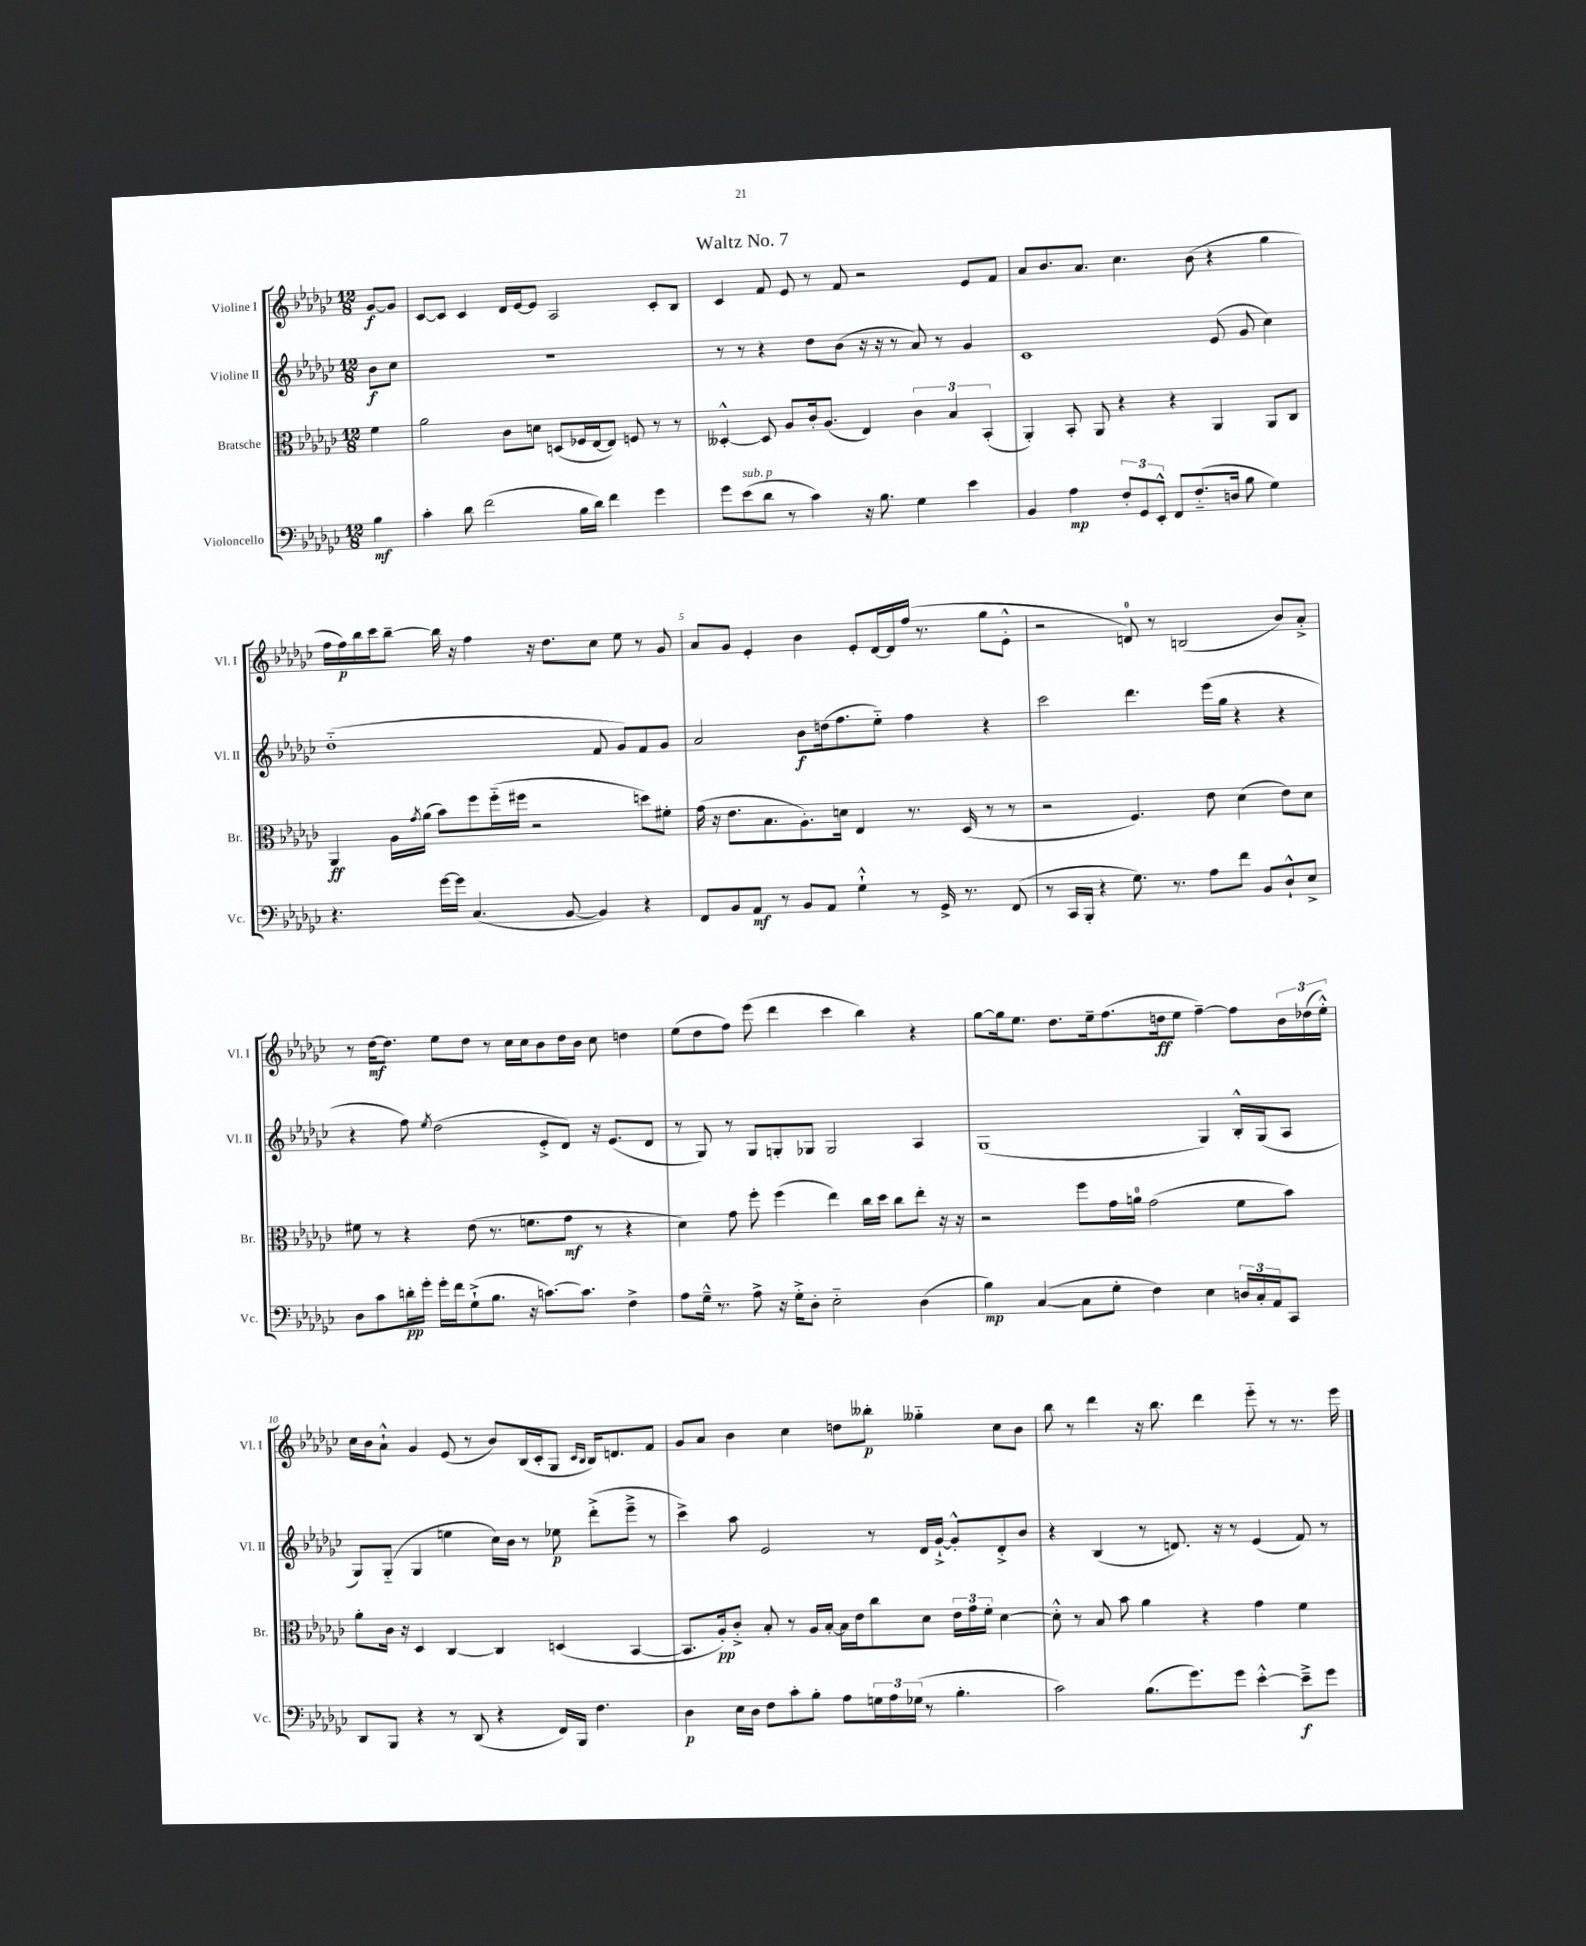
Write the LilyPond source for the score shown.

\header { title = "Waltz No. 7" }
<<
\new StaffGroup <<
\new Staff = "s0" \with { instrumentName = "Violine I" shortInstrumentName = "Vl. I" } {
    \clef treble \key ges \major \numericTimeSignature \time 12/8 \partial 4
    ges'8~\f ges'8 |
    ces'8~ ces'8 ces'4 des'16 ees'16~ ees'8 aes2 ces'8-. bes8 |
    ces'4 f'8 ees'8 r8 f'8 r2 ees'8 f'8 |
    aes'8 bes'8. aes'8. ces''4. bes'8( r4 ges''4 |
    f''16 f''16\p) bes''16 ces'''16 bes''8~-- bes''16 r16 f''4 r16 des''8. ces''8 ees''8 r8 ges'8 |
    aes'8 ges'8 ees'4-. bes'4 ees'8-. des'16~ des'16 f''16( r8. ges''8 ees'8-.-^ |
    r2 d'8-0) r8 b2( bes'8) aes'8-.-> |
    r8 des''16~\mf des''8. ees''8 des''8 r8 ces''16 ces''16 bes'8 des''16 bes'16 ces''8 d''4 |
    ees''8( des''8 f''8) ees'''8( des'''4 ces'''4 bes''4) r4 |
    ges''8~ ges''16 ees''8. des''8. ees''16-- f''8.( d''16\ff ees''8 f''4~--) f''8 \tuplet 3/2 { bes'16 des''16( ees''16-.-^) } |
    ces''16 bes'16 aes'8-!-^ ges'4 ees'8( r8 bes'8) bes16( ces'16-. ges8 \grace { ces'16 bes16 } bes16) d'8. f'8 |
    ges'8 aes'8 bes'4 ces''4 d''8 beses''8-.\p geses''4-_ ces''8 bes'8 |
    bes''8 r8 des'''4 r16 bes''8. des'''4 ees'''8-_ r8 r8. ees'''16 \bar "|." |
}
\new Staff = "s1" \with { instrumentName = "Violine II" shortInstrumentName = "Vl. II" } {
    \clef treble \key ges \major \numericTimeSignature \time 12/8 \partial 4
    bes'8\f ces''8 |
    R1. |
    r8 r8 r4 des''8 bes'8( r16 r16 r8 aes'8) r8 ges'4 |
    ces'1 ees'8( ges'8 ces''4) |
    des''1-_( f'8 ges'8) f'8 ges'8 |
    aes'2 bes'8\f d''16( f''8. ees''8-_) f''4 r4 |
    ces'''2 des'''4. ees'''16( ges''16 r4 r4 |
    r4 f''8) \acciaccatura { ees''8 } des''2( ees'8-.-> des'8) r16 ees'8.( des'8 |
    r8 ges8) r8 ges8 g8-. ges8 ges2 aes4 |
    ges1( ges4) bes16-.-^ ges16( aes8 |
    ges8) ges8-_( ges4 e''4 ces''16) bes'16 r8 ees''8\p des'''8-.->( ees'''8---> r8 |
    ces'''4->) aes''8 ees'2 r8 des'16 ges'16~-!-> ges'8-.-^ des'8-.-> bes'8 |
    r4 bes4( r8 d'8.) r16 r8 ees'4( f'8) r8 \bar "|." |
}
\new Staff = "s2" \with { instrumentName = "Bratsche" shortInstrumentName = "Br." } {
    \clef alto \key ges \major \numericTimeSignature \time 12/8 \partial 4
    f'4 |
    aes'2 ces'8 d'8 d8( fes16 ees16~ ees8) f8 r8 r8 |
    deses4~-.-^ deses8 aes8 ces'16-. aes8.( ees4) \tuplet 3/2 { ces'4 bes4 bes,4-.( } |
    aes,4-.) bes,8-. aes,8 r4 r4 aes,4 aes,8 ces8 |
    aes,4\ff aes16 \acciaccatura { ges'8 } aes'16( bes'8) f''8 f''16-_( fis''16 r2 d''8) fis'8-. |
    ges'16( r16 ees'8. bes8. aes8.-.) d'16 ees4 r8. des16( r8 r8 |
    r2 f4.) ees'8 des'4( ees'8) des'8 |
    fis'8 r8 r4 ees'8( r8. f'8. ges'8\mf r8 r4 |
    des'4) ges'8 f''8-. f''4( ees''4) ces''16 des''16 ces''8 ees''8-. r16 r16 |
    r2 f''8 ges'16 a'16-0 ges'2( f'8 bes'8) |
    aes'8-. ces'16 r16 des4 ces4~ ces4 d4( bes,4~ |
    bes,8. aes16-.\pp) ces'8-.-> bes8-. r8 aes16 bes16~-. bes16 ees'16 ces''8 des'8 \tuplet 3/2 { ees'16 ges'16 f'16-. } des'4~ |
    des'8-.-^ r8 bes8 bes'8 aes'4 r4 ges'4 f'4 \bar "|." |
}
\new Staff = "s3" \with { instrumentName = "Violoncello" shortInstrumentName = "Vc." } {
    \clef bass \key ges \major \numericTimeSignature \time 12/8 \partial 4
    bes4\mf |
    ces'4-. des'8 f'2( bes16 des'16) f'4 ges'4 |
    ges'8 ees'8^\markup { \italic "sub. p" }( des'8 r8 ces'4) r16 bes8. ges4 ees'4 |
    bes,4 aes4\mp \tuplet 3/2 { f8-. ges,8 ees,8-.-^ } f,8 f8.-_( d16 bes8 ges4) |
    r4. ges'16~ ges'16 ces4.( bes,8~ bes,4) r4 |
    f,8 bes,8 aes,8\mf r8 bes,8 aes,8 ges4-!-^ r8 ges,16-> r8. f,8( |
    r8 ces,16 bes,,16-. r4 ges8.) r8. aes8 f'8 bes,8 des8-!-^ ees8-> |
    des8 ces'8 d'16-.\pp ges'16-. ges'16-. f'16 ges8-!->( bes8. r16 c'8.~) c'8. f4-> |
    aes8 ges16---^ r8. aes8-> r16 ges16-.-> des8-. ees2-_ des4( |
    bes4\mp) ces4~( ces8 ges8-. f4) ees4 \tuplet 3/2 { d16 ces16-. aes,16 } ces,8 |
    des,8 bes,,8 r4 r8 des,8( r4 f,16) bes,,16 f4. |
    des4\p ees16 des16 f8 ces'8-. bes8-. aes8 \tuplet 3/2 { g16 aes16 ges16( } r8 bes4.-. |
    ces'2) bes8.( ges'8.) ges'8 ees'4~-.-^ ees'8--->\f ges'8 \bar "|." |
}
>>
>>
\layout { \context { \Score \override BarNumber.break-visibility = ##(#f #t #t) barNumberVisibility = #(every-nth-bar-number-visible 5) } }
